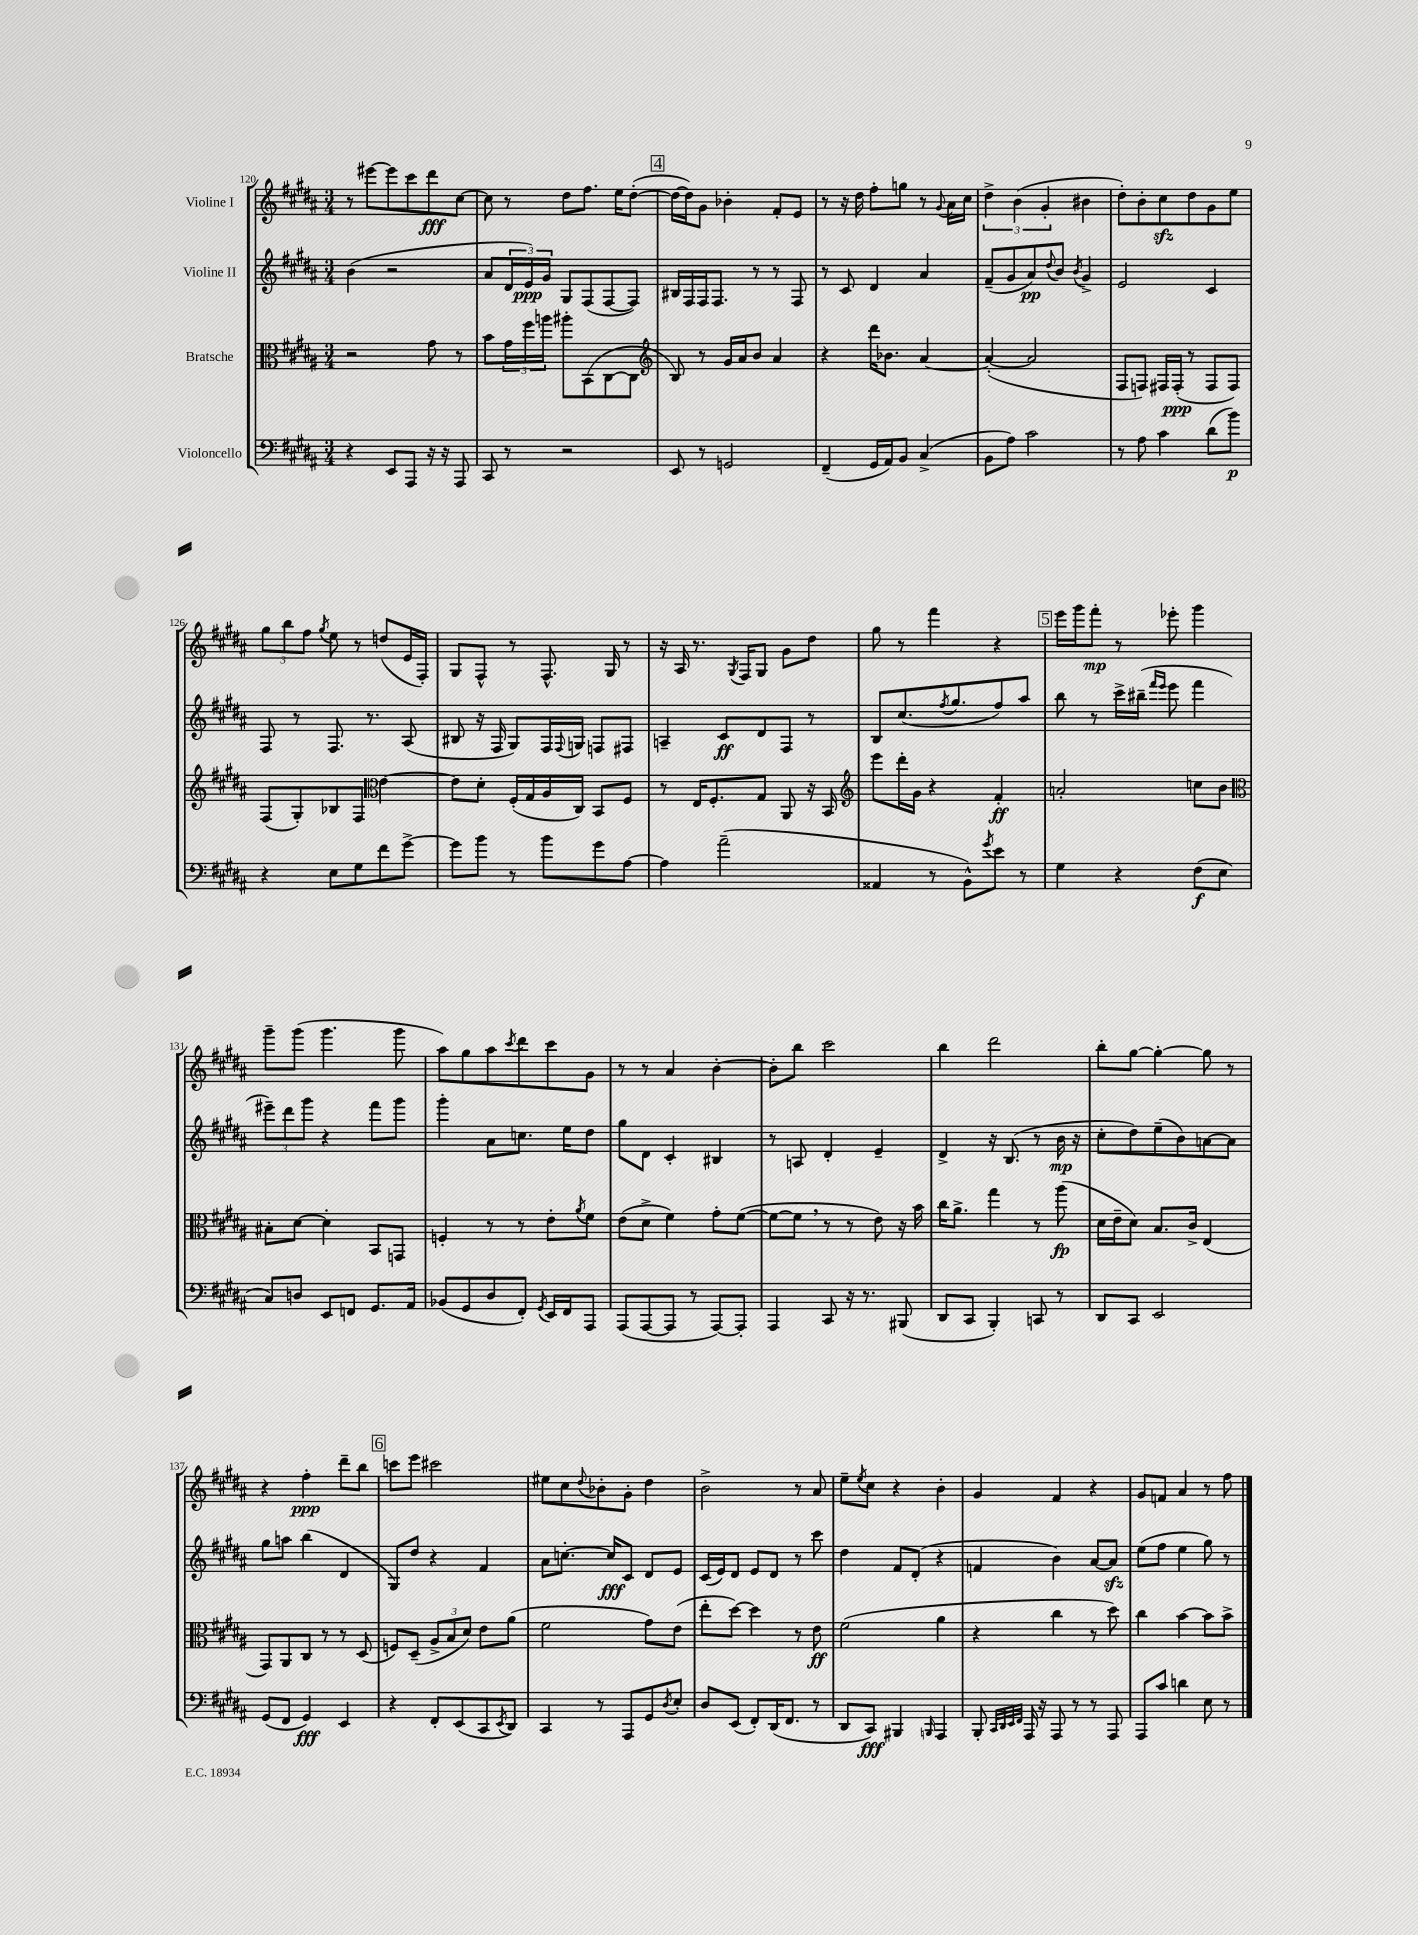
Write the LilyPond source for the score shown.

<<
\new StaffGroup <<
\new Staff = "s0" \with { instrumentName = "Violine I" } {
    \clef treble \key b \major \numericTimeSignature \time 3/4
    r8 eis'''8~ eis'''8 cis'''8 dis'''8\fff cis''8~ |
    cis''8 r8 dis''8 fis''8. e''16 dis''8~-.( |
    \mark \markup { \box "4" } dis''16~ dis''16) gis'8 bes'4-. fis'8-. e'8 |
    r8 r16 dis''16 fis''8-. g''8 r8 \appoggiatura { gis'8 } ais'16 cis''16 |
    \tuplet 3/2 { dis''4-> b'4( gis'4-. } bis'4 |
    dis''8-.) b'8-. cis''8\sfz dis''8 gis'8 e''8 |
    \tuplet 3/2 { gis''8 b''8 fis''8 } \acciaccatura { gis''8 } e''8 r8 d''8( e'16 fis16-.) |
    gis8 fis8-^ r8 fis8.-^ gis16 r8 |
    r16 ais16 r8. \acciaccatura { gis8 } fis16 gis8 gis'8 dis''8 |
    gis''8 r8 fis'''4 r4 |
    \mark \markup { \box "5" } e'''16 gis'''16 fis'''8-.\mp r8 ees'''8-. gis'''4 |
    gis'''8-- gis'''8( gis'''4. gis'''8 |
    ais''8) gis''8 ais''8 \acciaccatura { cis'''8 } dis'''8 cis'''8 gis'8 |
    r8 r8 ais'4 b'4~-. |
    b'8-. b''8 cis'''2 |
    b''4 dis'''2 |
    b''8-. gis''8~ gis''4~-. gis''8 r8 |
    r4 fis''4-.\ppp dis'''8-- b''8 |
    \mark \markup { \box "6" } c'''8 e'''8 cis'''2 |
    eis''8 cis''8 \appoggiatura { dis''8 } bes'8-. gis'8-. dis''4 |
    b'2-> r8 ais'8 |
    e''8-- \acciaccatura { e''8 } cis''8 r4 b'4-. |
    gis'4 fis'4 r4 |
    gis'8 f'8 ais'4 r8 fis''8 \bar "|." |
}
\new Staff = "s1" \with { instrumentName = "Violine II" } {
    \clef treble \key b \major \numericTimeSignature \time 3/4
    b'4( r2 |
    ais'8 \tuplet 3/2 { dis'16 e'16\ppp) gis'16 } gis8 fis8( fis8~ fis8) |
    \mark \markup { \box "4" } bis16 fis16 fis16 fis8. r8 r8 fis8 |
    r8 cis'8 dis'4 ais'4 |
    fis'8--( gis'8 ais'8\pp) \appoggiatura { dis''8 } b'8 \acciaccatura { b'8 } gis'4-> |
    e'2 cis'4 |
    fis8 r8 fis8. r8. ais8( |
    bis8 r16 fis16 gis8) fis16 \appoggiatura { fis8 } g16 f8 fis8 |
    a4-- cis'8\ff dis'8 fis8 r8 |
    b8 cis''8.( \acciaccatura { fis''8 } gis''8. fis''8) ais''8 |
    \mark \markup { \box "5" } b''8 r8 cis'''16-> bis''16--( \grace { fis'''16 e'''16 } e'''8 fis'''4 |
    \tuplet 3/2 { eis'''8--) dis'''8 gis'''8 } r4 fis'''8 gis'''8 |
    gis'''4-. ais'8 c''8. e''16 dis''8 |
    gis''8 dis'8 cis'4-. bis4 |
    r8 a8 dis'4-. e'4-- |
    dis'4-> r16 b8.( r8 b'16\mp r16 |
    cis''8-. dis''8) e''8--( b'8) a'8~ a'8 |
    gis''8 a''8 b''4( dis'4 |
    \mark \markup { \box "6" } gis8) dis''8 r4 fis'4 |
    ais'8 c''8.~-. c''16\fff cis'8 dis'8 e'8 |
    cis'16( e'16) dis'8 e'8 dis'8 r8 cis'''8 |
    dis''4 fis'8 dis'8-.( r4 |
    f'4 b'4) ais'8~ ais'8\sfz |
    e''8( fis''8 e''4 gis''8) r8 \bar "|." |
}
\new Staff = "s2" \with { instrumentName = "Bratsche" } {
    \clef alto \key b \major \numericTimeSignature \time 3/4
    r2 gis'8 r8 |
    b'8 \tuplet 3/2 { gis'16 fis''16 a''16 } ais''8-. b,8( cis8~ cis8 |
    \mark \markup { \box "4" } \clef treble b8) r8 gis'16 ais'16 b'8 ais'4 |
    r4 dis'''16 bes'8. ais'4~ |
    ais'4~-.( ais'2 |
    fis8 f8) fis16 fis16-.\ppp( r8 fis8 fis8) |
    fis8( gis8-.) bes8 fis8 \clef alto e'4~ |
    e'8 dis'8-. fis16-.( gis16 ais16 cis16) b,8 fis8 |
    r8 e16 fis8.-. gis8 ais,8 r16 b,16 |
    \clef treble e'''8 dis'''16-. gis'16 r4 fis'4-.\ff |
    \mark \markup { \box "5" } a'2-. c''8 b'8 |
    \clef alto bis8-. dis'8~ dis'4-. b,8 g,8 |
    f4-. r8 r8 e'8-. \acciaccatura { ais'8 } fis'8 |
    e'8( dis'8-> fis'4) gis'8-. fis'8~( |
    fis'8~ fis'8 \breathe r8 r8 e'8) r16 b'16 |
    cis''16 ais'8.-> gis''4 r8 ais''8\fp( |
    dis'16 e'16-- dis'8) b8. cis'16-> e4( |
    gis,8) ais,8 cis8 r8 r8 dis8( |
    \mark \markup { \box "6" } f8) dis8--( \tuplet 3/2 { ais8-> b8 dis'8) } e'8 ais'8( |
    fis'2 gis'8) e'8( |
    e''8-. dis''8~) dis''4 r8 e'8\ff |
    fis'2( ais'4 |
    r4 cis''4 r8 dis''8) |
    cis''4 b'4~ b'8 b'8-> \bar "|." |
}
\new Staff = "s3" \with { instrumentName = "Violoncello" } {
    \clef bass \key b \major \numericTimeSignature \time 3/4
    r4 e,8 ais,,8 r16 r16 ais,,8 |
    cis,8 r8 r2 |
    \mark \markup { \box "4" } e,8 r8 g,2 |
    fis,4--( gis,16 ais,16) b,8 cis4->( |
    b,8 ais8) cis'2 |
    r8 ais8 cis'4 dis'8( b'8\p) |
    r4 e8 gis8 fis'8 gis'8~-> |
    gis'8 b'8 r8 b'8 gis'8 ais8~ |
    ais4 ais'2--( |
    aisis,4 r8 b,8-^) \acciaccatura { gis'8 } e'8 r8 |
    \mark \markup { \box "5" } gis4 r4 fis8\f( e8 |
    cis8) d8 e,8 f,8 gis,8. ais,16 |
    bes,8( gis,8 dis8 fis,8-.) \acciaccatura { gis,8 } e,16 fis,16 ais,,8 |
    ais,,8( ais,,8~ ais,,8 r8 ais,,8~) ais,,8-. |
    ais,,4 cis,8 r16 r8. bis,,8( |
    dis,8 cis,8 b,,4-.) c,8 r8 |
    dis,8 cis,8 e,2 |
    gis,8( fis,8 gis,4\fff) e,4 |
    \mark \markup { \box "6" } r4 fis,8-. e,8( cis,8 \acciaccatura { e,8 } dis,8) |
    cis,4 r8 ais,,8 gis,8 \acciaccatura { dis8 } e8-. |
    dis8 e,8( fis,8-.) dis,16( fis,8. r8 |
    dis,8 cis,8\fff) bis,,4 \grace { b,,16 } ais,,4 |
    b,,8-. \grace { cis,32 dis,32 e,32 fis,32 } ais,,16 r16 ais,,8 r8 r8 ais,,8 |
    ais,,8 cis'8 d'4 e8 r8 \bar "|." |
}
>>
>>
\layout { \context { \Score currentBarNumber = #120 } }
